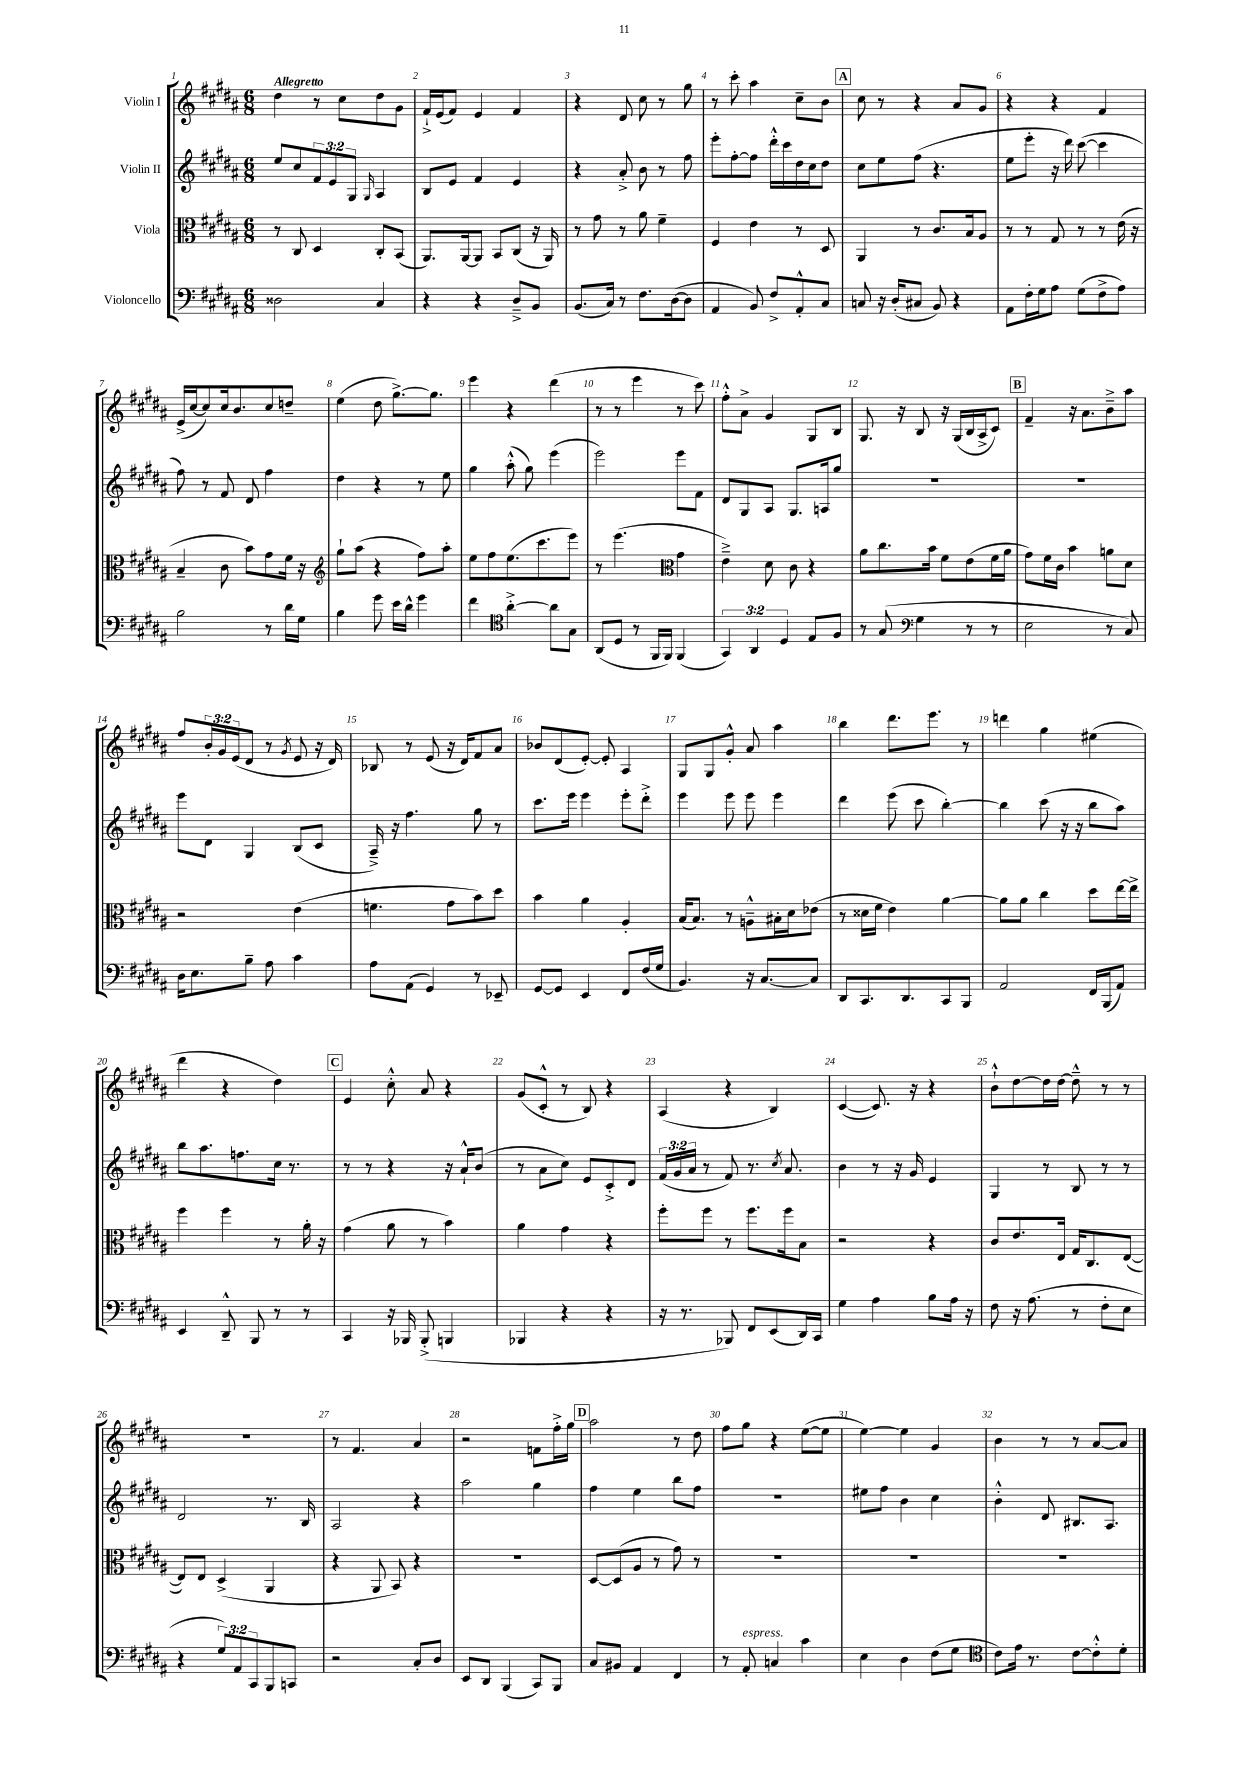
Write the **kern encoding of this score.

**kern	**kern	**kern	**kern
*staff4	*staff3	*staff2	*staff1
*clefF4	*clefC3	*clefG2	*clefG2
*k[f#c#g#d#a#]	*k[f#c#g#d#a#]	*k[f#c#g#d#a#]	*k[f#c#g#d#a#]
*M6/8	*M6/8	*M6/8	*M6/8
2D##\	8r	8ee/L	4dd#\
.	8C#/	8cc#/	.
.	4D#/	12f#/	8r
.	.	12e/	.
.	.	.	8cc#\L
.	.	12G#/J	.
.	.	16qqG#/	.
4C#/	8C#'/L	4A#/	8dd#\
.	(8BB/J	.	8g#\J
=	=	=	=
4r	8.AA#/L)	8B/L	16f#`^/LL
.	.	.	(16e/J
.	.	8e/J	8f#/J)
.	[16AA#/k	.	.
4r	8AA#/]J	4f#/	4e/
.	8BB/L	.	.
8D#~^/L	(8C#/J	4e/	4f#/
8BB/J	16r	.	.
.	16AA#/)	.	.
=	=	=	=
(8.BB/L	8r	4r	4r
.	8g#\	.	.
16C#/Jk)	.	.	.
8r	8r	8a#'^/	8d#/
8.F#\L	8a#\	8b\	8cc#\
.	4f#~\	8r	8r
([16D#\k	.	.	.
8D#\]J	.	8ff#\	8gg#\
=	=	=	=
4AA#/	4F#/	8eee'\L	8r
.	.	[8ff#'\	8ccc#'\
8BB/)	4e\	8ff#\]J	4aa#\
8F#^/L	.	16ddd#'^^\LL	.
.	.	16ccc#\	.
8AA#'^^/	8r	16dd#\	8cc#~\L
.	.	16cc#\J	.
8C#/J	8D#/	8dd#\J	8b\J
=	=	=	=
8C/	4AA#/	8cc#\L	8cc#\
16r	.	8ee\	8r
(16D#'/LK	.	.	.
8C#/J	8r	(8ff#\J	4r
8BB/)	8.c#/L	4.r	.
4r	.	.	8a#/L
.	16B/k	.	.
.	8A#/J	.	8g#/J
=	=	=	=
8AA#\L	8r	8ee\L	4r
16F#'\L	8r	8eee'\J	.
16G#\J	.	.	.
8A#\J	8G#/	16r	4r
.	.	16ddd#\)	.
(8G#\L	8r	([8ccc#\	.
8F#^\	8r	4ccc#\]	4f#/
8A#\J)	(16e\	.	.
.	16r	.	.
=	=	=	=
2B\	4B~/	8ff#\)	(16e^/LL
.	.	.	[16cc#/J
.	.	8r	8cc#/])
.	8c#\	8f#/	16cc#/k
.	.	.	8.b/
.	8b\L)	8d#/	.
8r	8g#\	4ff#\	8cc#/
16d#\LL	16f#\Jk	.	8dd~/J
16G#\JJ	16r	.	.
=	=	=	=
*	*clefG2	*	*
4B\	8gg#`\L	4dd#\	(4ee\
.	(8aa#\J	.	.
8g#\	4r	4r	8dd#\
16e\LL	.	.	[8.gg#^\L)
16d#^^\JJ	.	.	.
4g#\	8ff#\L)	8r	.
.	.	.	8.gg#\]J
.	8aa#'\J	8ee\	.
=	=	=	=
4f#\	8ee\L	4gg#\	4eee\
.	8ff#\	.	.
*clefC4	*	*	*
[4a#'^\	(8.ee\	(8aa#'^^\	4r
.	.	8gg#\)	.
.	8.ccc#\	.	.
8a#\]L	.	(4eee\	(4ddd#\
8G#\J	8eee\J)	.	.
=	=	=	=
(8AA#/L	8r	2eee\)	8r
8D#/J	(4.eee\	.	8r
8r	.	.	4eee\
16FF#/LL	.	.	.
16FF#/JJ)	.	.	.
*	*clefC3	*	*
(4FF#/	4g#\	8eee\L	8r
.	.	8f#\J	8ccc#\)
=	=	=	=
6GG#/)	4e~^\)	8d#/L	8ff#'^^\L
.	.	8G#/	8a#^\J
6AA#/	.	.	.
.	8d#\	8A#/J	4g#/
6D#/	.	.	.
.	8c#\	8.G#/L	.
8E/L	4r	.	8G#/L
.	.	16A/k	.
8F#/J	.	8gg#/J	8B/J
=	=	=	=
8r	8a#\L	2.r	8.G#/
(8G#/	8.cc#\	.	.
.	.	.	16r
*clefF4	*	*	*
4G#\	.	.	8B/
.	16b\Jk	.	.
.	8f#\L	.	16r
.	.	.	(16G#/LL
8r	(8e\	.	16B/
.	.	.	16A#^/J
8r	16f#\L	.	8c#/J)
.	16a#\JJ	.	.
=	=	=	=
2E\	8g#\L)	2.r	4f#~/
.	16f#\L	.	.
.	16c#\JJ	.	.
.	4b\	.	16r
.	.	.	8.a#\L
8r	8a\L	.	8b~^\
8C#/)	8d#\J	.	8aa#\J
=	=	=	=
16D#\LK	2r	8eee\L	8ff#/L
8.E\	.	.	.
.	.	8d#\J	24b'/L
.	.	.	24g#/
.	.	.	(24e/J
8B~\J	.	4G#/	8d#/J
8A#\	.	.	8r
.	.	.	8qg#/
4c#\	(4e\	(8B/L	8e/
.	.	8c#/J	16r
.	.	.	16d#/)
=	=	=	=
8A#\L	4.f\	16A#~^/)	8B-/
.	.	16r	.
(8AA#\J	.	4.ff#\	8r
4GG#/)	.	.	(8e/
.	8g#\L	.	16r
.	.	.	16d#/LK)
8r	8b\)	8gg#\	8f#/
8EE-~/	8dd#\J	8r	8a#/J
=	=	=	=
[8GG#/L	4b\	8.ccc#\L	8b-/L
8GG#/]J	.	.	(8d#/
.	.	16eee\Jk	.
4EE/	4a#\	4eee\	[8e'/J)
.	.	.	8e'/]
8FF#/L	4A#'/	8eee'\L	4A#/
(16F#/L	.	8ddd#'^\J	.
16G#/JJ	.	.	.
=	=	=	=
4.BB/)	(16B/LK	4eee\	8G#/L
.	8.B/J)	.	.
.	.	.	8G#/
.	8r	8eee\	8g#'^^/J
16r	8A~^^\L	8eee\	8a#/
[8.C#/L	.	.	.
.	16B#'\L	4eee\	4aa#\
.	16d#\J	.	.
8C#/]J	(8e-\J	.	.
=	=	=	=
8DD#/L	8r	4ddd#\	4bb\
8.CC#/	16d##\LL	.	.
.	16f#\JJ	.	.
.	4e\)	(8eee\	8.ddd#\L
8.DD#/	.	.	.
.	.	8ccc#\	.
.	.	.	8.eee\J
8CC#/	[4a#\	[4bb'\)	.
8BBB/J	.	.	8r
=	=	=	=
2AA#/	8a#\]L	4bb\]	4ddd\
.	8a#\J	.	.
.	4cc#\	(8ccc#\	4gg#\
.	.	16r	.
.	.	16r	.
16FF#/LL	8dd#\L	8bb\L	(4ee#\
(16BBB/J	.	.	.
8AA#/J)	[16ee\L	8aa#\J)	.
.	16ee^\]JJ	.	.
=	=	=	=
4EE/	4ff#\	8bb\L	4ddd#\
.	.	8.aa#\	.
8DD#~^^/	4ff#\	.	4r
.	.	8.ff\	.
8BBB/	.	.	.
8r	8r	16cc#\Jk	4dd#\)
.	.	8.r	.
8r	16a#'\	.	.
.	16r	.	.
=	=	=	=
4CC#/	(4g#\	8r	4e/
.	.	8r	.
16r	8a#\	4r	8cc#'^^\
16BBB-/	.	.	.
(8BBB-'^/	8r	.	8a#/
4BBB/	4b\)	16r	4r
.	.	16a#`^^/LK	.
.	.	(8b/J	.
=	=	=	=
4BBB-/	4a#\	8r	(8g#/L
.	.	8a#\L	8c#'^^/J
4r	4g#\	8cc#\J)	8r
.	.	8e/L	8B/)
4r	4r	8c#'^/	4r
.	.	8d#/J	.
=	=	=	=
16r	8ff#'\L	(24f#/LL	(4A#/
.	.	24g#/	.
8.r	.	.	.
.	.	24a#/JJ	.
.	8ff#\J	8r	.
8BBB-/)	8r	8f#/)	4r
8FF#/L	8.ff#\L	8.r	.
(8EE/	.	.	4B/)
.	.	8qcc#/	.
.	16ff#\k	8.a#/	.
16DD#/L)	8B\J	.	.
16CC#/JJ	.	.	.
=	=	=	=
4G#\	2r	4b\	([4c#/
4A#\	.	8r	8.c#/])
.	.	16r	.
.	.	16g#/	16r
8B\L	4r	4e/	4r
16A#\Jk	.	.	.
16r	.	.	.
=	=	=	=
8F#\	8c#/L	4G#/	8b`^^\L
16r	8.e/	.	[8dd#\
(8.A#\	.	.	.
.	.	8r	16dd#\]L
.	16E/Jk	.	[16dd#\JJ
8r	16G#/LK	8B/	8dd#~^^\]
.	8.C#/	.	.
8F#'\L	.	8r	8r
8E\J	([8E/J	8r	8r
=	=	=	=
4r	8E/]L)	2d#/	2.r
.	8E/J	.	.
12G#/L)	(4D#^/	.	.
12AA#/	.	.	.
12CC#/	.	.	.
8BBB/	4AA#/	8.r	.
8CC/J	.	.	.
.	.	16B/	.
=	=	=	=
2r	4r	2A#/	8r
.	.	.	4.f#/
.	8AA#/	.	.
.	8BB/)	.	.
8C#'/L	4r	4r	4a#/
8D#/J	.	.	.
=	=	=	=
8EE/L	2.r	2aa#\	2r
8DD#/J	.	.	.
(4BBB/	.	.	.
8CC#/L)	.	4gg#\	8f\L
8BBB/J	.	.	16ff#'^\L
.	.	.	16gg#\JJ
=	=	=	=
8C#/L	[8D#/L	4ff#\	2aa#\
8BB#/J	(8D#/]	.	.
4AA#/	8A#/J	4ee\	.
.	8r	.	.
4FF#/	8g#\)	8bb\L	8r
.	8r	8ff#\J	8dd#\
=	=	=	=
8r	2.r	2.r	8ff#\L
8AA#'/	.	.	8gg#\J
4C/	.	.	4r
4c#\	.	.	([8ee\L
.	.	.	8ee\]J
=	=	=	=
4E\	2.r	8ee#\L	[4ee\)
.	.	8ff#\J	.
4D#\	.	4b\	4ee\]
(8F#\L	.	4cc#\	4g#/
8G#\J	.	.	.
=	=	=	=
*clefC4	*	*	*
8c#\L)	2.r	4b'^^\	4b\
16e\Jk	.	.	.
8.r	.	.	.
.	.	8d#/	8r
[8c#\L	.	8.B#/L	8r
8c#'^^\]	.	.	[8a#/L
.	.	8.A#/J	.
8d#'\J	.	.	8a#/]J
==	==	==	==
*-	*-	*-	*-
